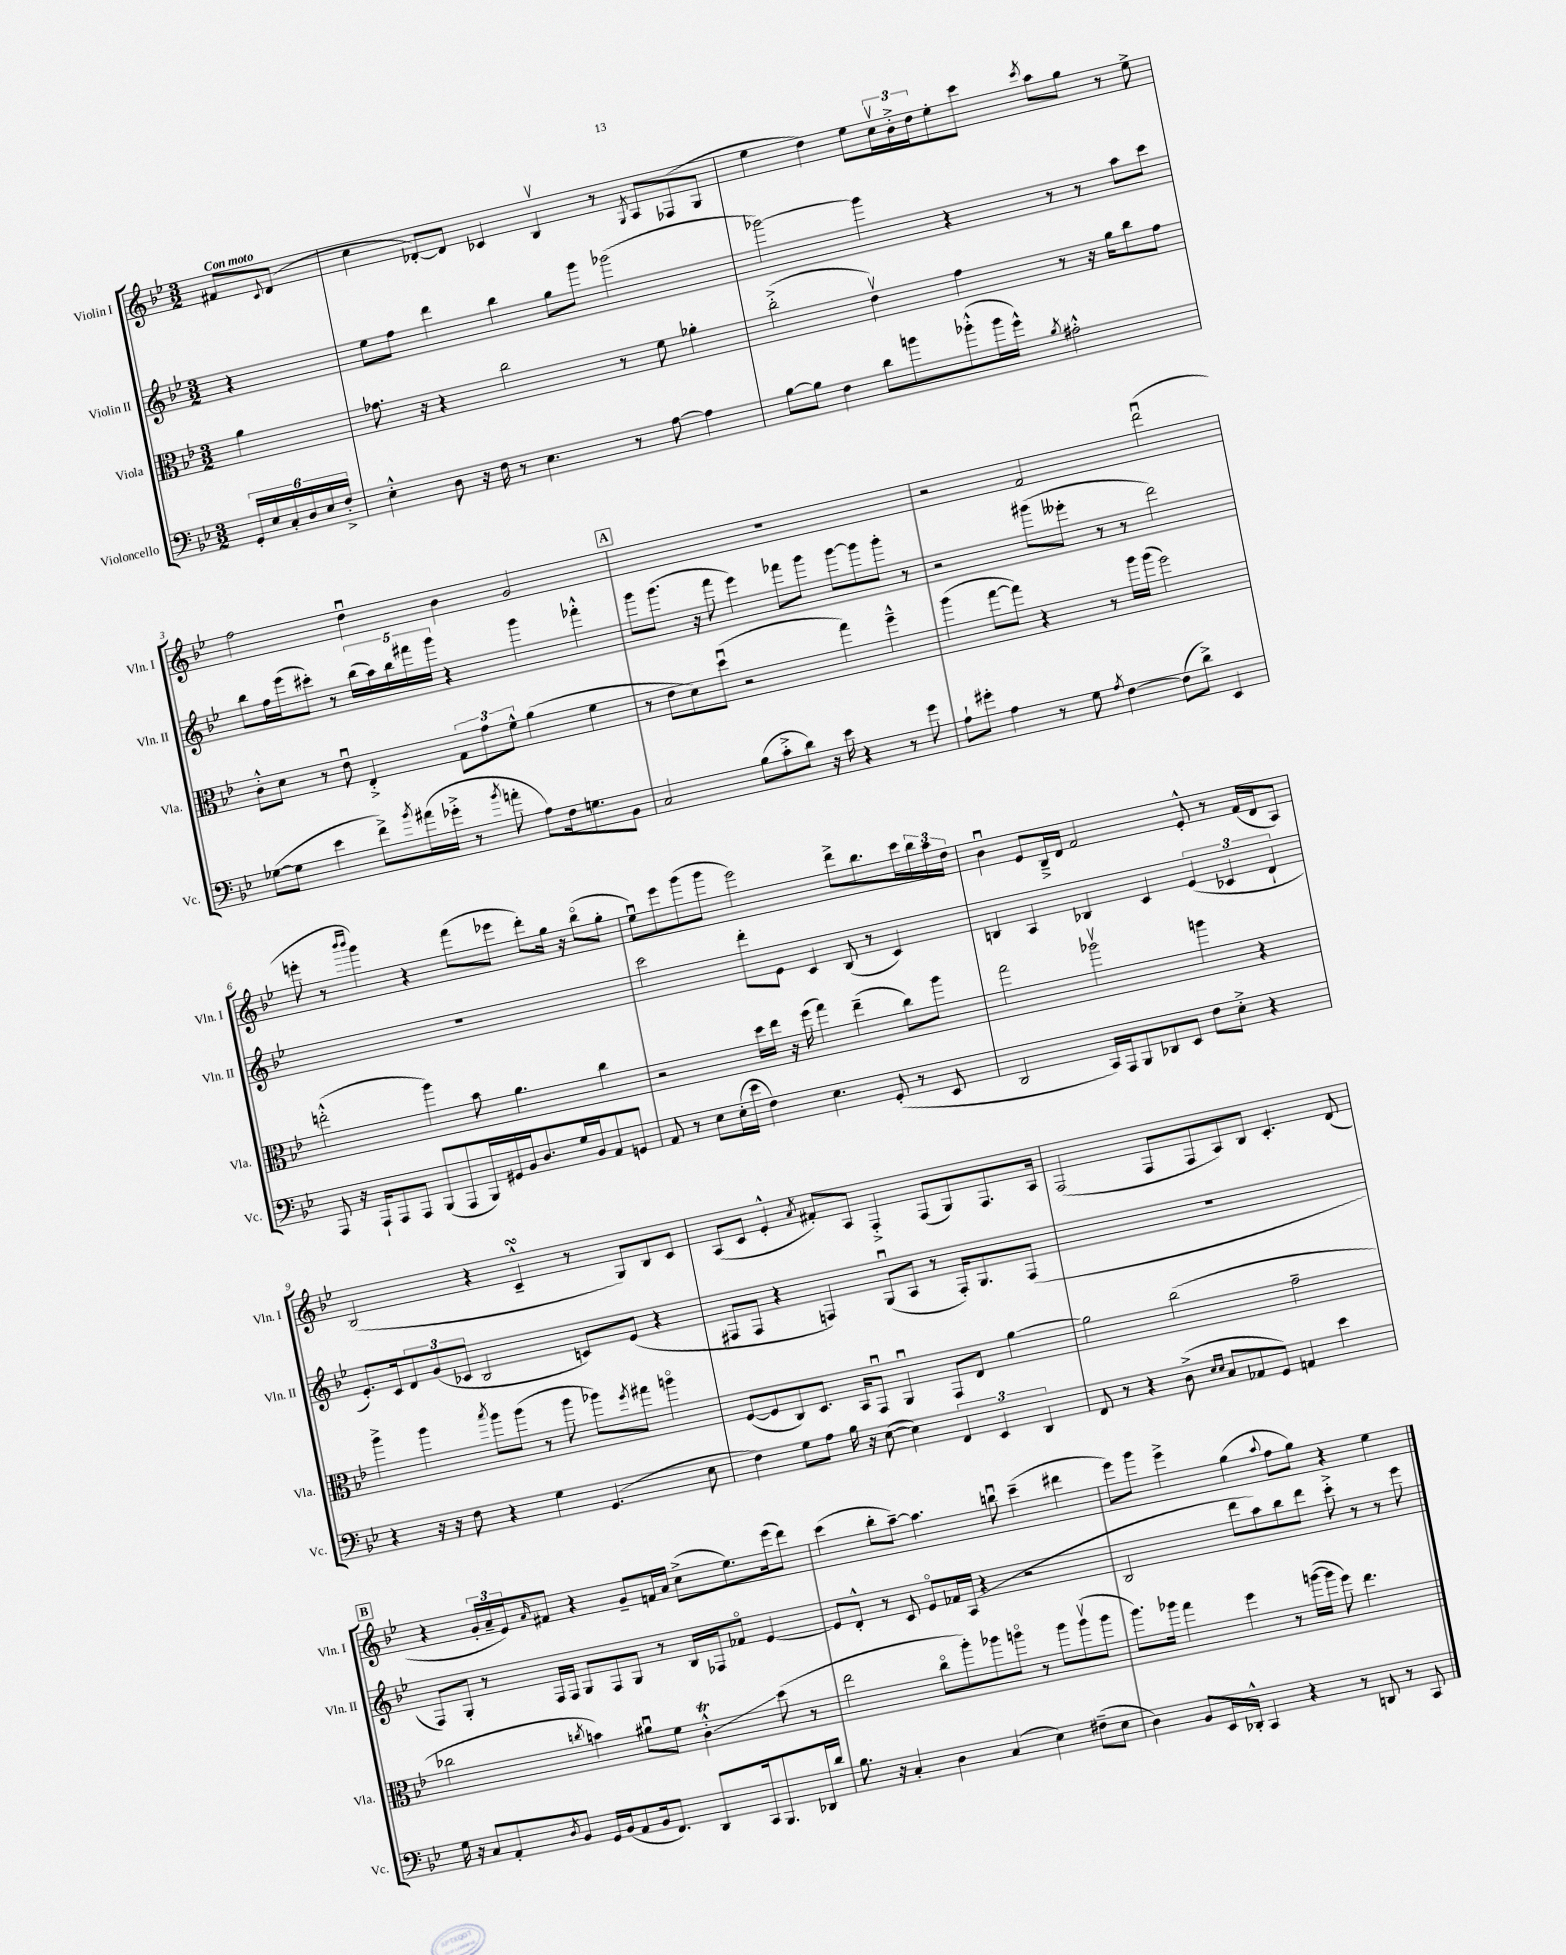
<<
\new StaffGroup <<
\new Staff = "s0" \with { instrumentName = "Violin I" shortInstrumentName = "Vln. I" } {
    \clef treble \key bes \major \numericTimeSignature \time 3/2 \partial 4 \tempo "Con moto"
    fis'8 \appoggiatura { c'8 } d'8( |
    c''4 des'8~-.) des'8 ces'4 bes4\upbow r8 \acciaccatura { g8 } a8 fes8( g8 |
    ees''4 d''4) ees''8 \tuplet 3/2 { c''16\upbow bes'16-.-> d''16 } ees''8-. c'''8 \acciaccatura { c'''8 } a''8 g''8 r8 ees''8-> |
    f''2 d''4\downbow bes'4 g'2 |
    \mark \markup { \box "A" } R1. |
    r2 f'2 d'''2\downbow( |
    e'''8-. r8 \grace { bes'''16 bes'''16 } g'''4) r4 f'''8( ees'''8 d'''8-.) g''16 r16 bes''8\flageolet( g''8-. |
    ees''8\downbow) ees'''8 g'''8( g'''8 ees'''2) d'''8-> bes''8. c'''16 \tuplet 3/2 { bes''16 a''16 d''16 } |
    bes'4\downbow ees'8 bes16---> d'16 f'2 ees'8-.-^ r8 f'16( d'16 a8) |
    bes2( r4 c'4---^\turn r8 g8) bes8 c'8 |
    a8( c'8 ees'4-.-^ \acciaccatura { a'8 } fis'8-.) a8 f4-.-> f8( g8) f8. a16 |
    f2( f8 f8 a8) bes8 c'4.-. d'8( |
    \mark \markup { \box "B" } r4 \tuplet 3/2 { g'16-. a'16-- ees'16) } \grace { a'16 } fis'8 r4 g'8-- f'16 a'16 c''8->( ees''8.) ees'''16( d'''8) |
    c'''4( bes''8-. a''8~--) a''4. b''8\downbow c'''4--( dis'''4 |
    ees'''8) g'''8 ees'''4-> g''4( \appoggiatura { a''8 } f''8 g''8) r4 ees''4 \bar "|." |
}
\new Staff = "s1" \with { instrumentName = "Violin II" shortInstrumentName = "Vln. II" } {
    \clef treble \key bes \major \numericTimeSignature \time 3/2 \partial 4
    r4 |
    ees''8 f''8 d'''4 bes''4 g''8 g'''8 ges'''2( |
    ges'''2~) ges'''4 r4 r8 r8 a''8 c'''8 |
    bes''8 f''16 ees'''16( cis'''8-.) r8 \tuplet 5/4 { bes''16( a''16) bes''16 fis'''16 g'''16 } r4 g'''4 fes'''4-.-^ |
    \mark \markup { \box "A" } g'''8 g'''8.( r16 f'''8 ees'''4) fes'''8 g'''8 g'''8~ g'''8 g'''8-. r8 |
    r2 gis'''8( eeses'''8-. r8 r8 d'''2) |
    R1. |
    c'''2 d'''8-. ees'8 c'4 bes8( r8 c'4) |
    b4 a4 bes4 c'4 \tuplet 3/2 { ees'4( ces'4 d'4-! } |
    ees'8.-.) c'16 \tuplet 3/2 { d'8 g'8( ces'8 } bes2 c'8) ees'8( r4 |
    fis8 fis8 r4 f4) g8\downbow( a8 r8 f16-.) g8. f8( |
    R1. |
    \mark \markup { \box "B" } f8) g8-. r8 f16 f16 g8 f8 g8 r8 bes16 fes16 fes'8\flageolet ees'4~ |
    ees'8 d'8-.-^ r8 c'8 ees'8\flageolet fes'16 a16( r4 r2 |
    bes2 d'''8 a''8) bes''8 d'''8 c'''8-.-> r8 r8 ees'''8 \bar "|." |
}
\new Staff = "s2" \with { instrumentName = "Viola" shortInstrumentName = "Vla." } {
    \clef alto \key bes \major \numericTimeSignature \time 3/2 \partial 4
    a'4 |
    ges'8. r16 r4 c''2 r8 f'8 aes'4-. |
    c''2-.->( ees'4\upbow) g'4 r8 r16 a'16 c''8 g'8 |
    c'8-.-^ d'8 r8 ees'8\downbow ees4-.-> \tuplet 3/2 { g8 g'8 f'8-^ } a'4( f'4 |
    \mark \markup { \box "A" } r8 ees'8 d'8) d''8\downbow( r2 g''4) f''4---^ |
    a''4( g''8~ g''8) r4 r8 a''16 a''16( f''2) |
    e''2-.-^( a''4) bes'8 a'4. c''4 |
    r2 d''16 ees''16 r16 f''16( g''4) ees''4--( c''8) a''8 |
    g''2 aes''2\upbow a''4 r4 |
    a''4-> a''4 \acciaccatura { bes''8 } a''8 a''8( r8 a''8 aes''8) \acciaccatura { f''8 } gis''8 a''4\flageolet |
    f8~( f8 c8) d8. bes,16 g,8\downbow a,4\downbow g,8 ees8 a'4~ |
    a'2 c''2( g'2-- |
    \mark \markup { \box "B" } ces''2 \acciaccatura { c''8 } b'4) ais'8\downbow f'8 c'4-.-^\trill\glissando d''8( r8 |
    ees''2 c''8\flageolet a''8-.) aes''8 a''8\flageolet r8 a''8 a''8\upbow( a''8 |
    a''8.) aes''16 g''4 f''4 r8 a''16~( a''16 f''8) ees''4. \bar "|." |
}
\new Staff = "s3" \with { instrumentName = "Violoncello" shortInstrumentName = "Vc." } {
    \clef bass \key bes \major \numericTimeSignature \time 3/2 \partial 4
    \tuplet 6/4 { g,16-. ees16 c16-. d16 ees16 f16-.-> } |
    ees4-.-^ d8 r16 f16 r8 ees4. r8 a8~ a4 |
    bes8~ bes8 f4 d'8 b'8 bes'8-.-^( bes'16 g'16-^) \acciaccatura { bes8 } ais2-.-^ |
    ges8~( ges8 ees'4 f'8->) \acciaccatura { bes'8 } ais'16( ges'16-.-> r8 \acciaccatura { bes'8 } a'8-. a8) f16 g8. bes,8 |
    \mark \markup { \box "A" } c2 bes8( c'8-.-> d'8) r16 ees'16 r4 r8 g'8 |
    a8-! gis'8-. a4 r8 g8 \acciaccatura { a8 } f4~ f8( d'8->) ees,4 |
    a,,8 r16 a,,16-! a,,8 a,,8 bes,,8( a,,8 bes,,16) gis,16 bes,16 d8. g16 bes,16 a,8 g,8 |
    a,8 r8 ees8 ees16-.( ees'16 f4) ees4. g,8-.( r8 ees,8 |
    d,2 c,16) a,,16 bes,,8 des,8 ees,8 f8 ees8-.-> r4 |
    r4 r16 r16 f8 r4 g4 g,4.( ees8 |
    f4) g8 a8 bes16 r16 ees8~( ees4) \tuplet 3/2 { f,4 ees,4 d,4 } |
    f,8 r8 r4 d8->( \grace { ees16 ees16 } c8 aes,8 g,8) a,4 ees'4 |
    \mark \markup { \box "B" } g16 r16 c8 a,8-. \acciaccatura { d8 } bes,8 g,16 bes,16( a,8 bes,16 f,8.) d,8 c,16 bes,,8. des,16 d'16 |
    bes8. r16 c4-. d4 c4( ees4) fis8--( ees8 |
    d4) bes,8 ees,16 des,16-.-^ c,4 r4 r8 d,8 r8 c,8 \bar "|." |
}
>>
>>
